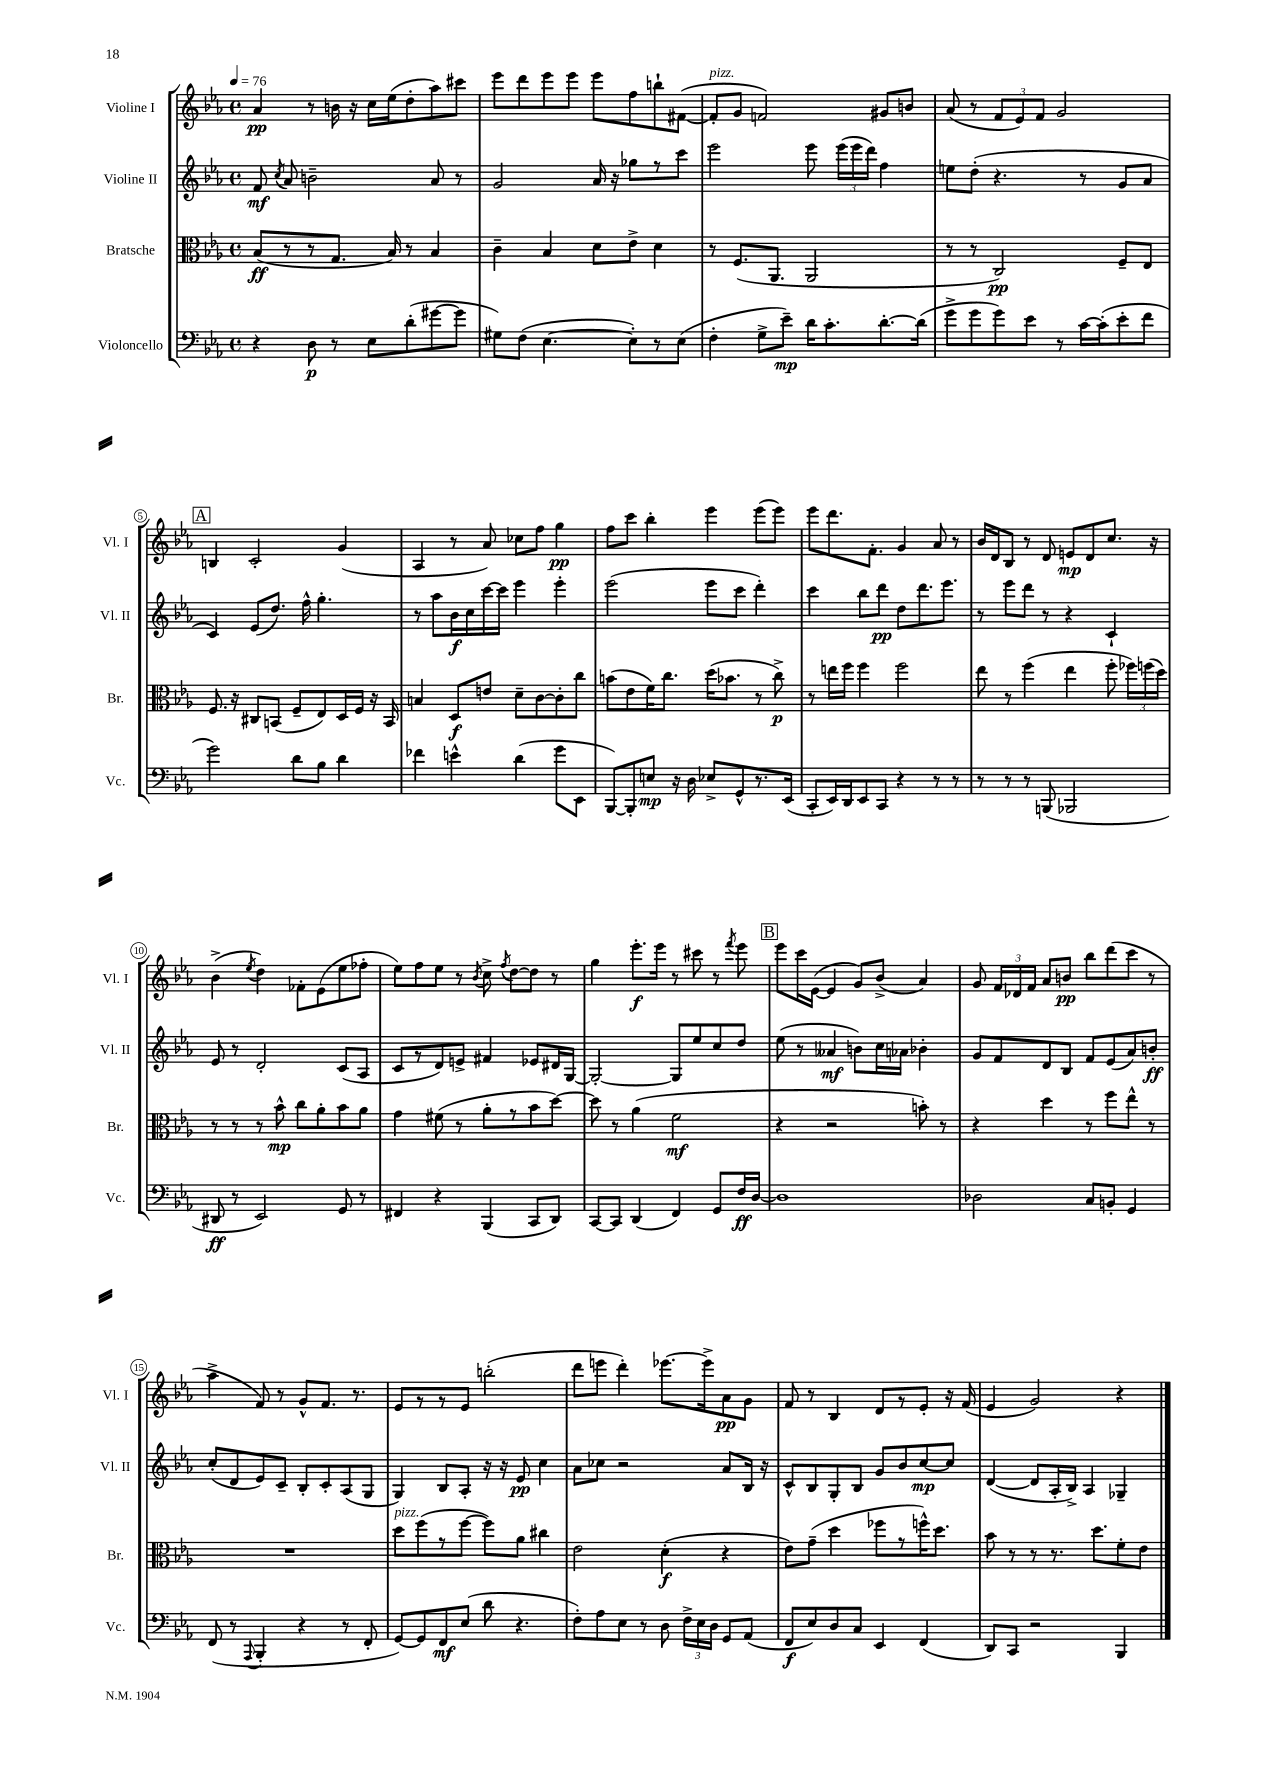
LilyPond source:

<<
\new StaffGroup <<
\new Staff = "s0" \with { instrumentName = "Violine I" shortInstrumentName = "Vl. I" } {
    \clef treble \key ees \major \defaultTimeSignature \time 4/4 \tempo 4 = 76
    \autoBeamOff aes'4\pp r8 b'16 r16 c''16[ ees''16( d''8-. aes''8) cis'''8] |
    ees'''8[ d'''8 ees'''8 ees'''8] ees'''8[ f''8 b''8-! fis'8]~( |
    fis'8[-.^\markup { \italic "pizz." } g'8] f'2) gis'8[ b'8] |
    aes'8( r8 \tuplet 3/2 { f'8[ ees'8) f'8] } g'2 |
    \mark \markup { \box "A" } b4 c'2-. g'4( |
    aes4 r8 aes'8) ces''8[ f''8] g''4\pp |
    f''8[ c'''8] bes''4-. ees'''4 ees'''8[( ees'''8]) |
    ees'''8[ d'''8. f'8.]-. g'4 aes'8 r8 |
    bes'16[ d'16 bes8] r8 d'8 e'8[\mp d'8 c''8.] r16 |
    bes'4->( \acciaccatura { ees''8 } d''4) fes'8[-. ees'8( ees''8 fes''8]-. |
    ees''8[) f''8 ees''8] r8 \acciaccatura { bes'8 } c''8-> \acciaccatura { f''8 } d''8[~ d''8] r8 |
    g''4 ees'''8.[-.\f ees'''16] r8 cis'''8 r8 \acciaccatura { f'''8 } ees'''8 |
    \mark \markup { \box "B" } ees'''8[ c'''16 ees'16]~( ees'4 g'8[) bes'8]->( aes'4) |
    g'8 \tuplet 3/2 { f'16[ des'16 f'16] } aes'8[ b'8]\pp bes''8[ d'''8( c'''8] r8 |
    aes''4-> f'8) r8 g'8[-^ f'8.] r8. |
    ees'8[ r8 r8 ees'8] b''2-.( |
    d'''8[ e'''8] d'''4-.) ees'''8.[~ ees'''16-> aes'8\pp g'8] |
    f'8 r8 bes4 d'8[ r8 ees'8]-. r16 f'16( |
    ees'4 g'2) r4 \bar "|." |
}
\new Staff = "s1" \with { instrumentName = "Violine II" shortInstrumentName = "Vl. II" } {
    \clef treble \key ees \major \defaultTimeSignature \time 4/4
    \autoBeamOff f'8\mf \acciaccatura { c''8 } aes'8 b'2-- aes'8 r8 |
    g'2 aes'16 r16 ges''8[ r8 c'''8] |
    ees'''2 ees'''8 \tuplet 3/2 { ees'''16[( ees'''16 d'''16]) } f''4 |
    e''8[ d''8]-.( r4. r8 g'8[ aes'8] |
    \mark \markup { \box "A" } c'4) ees'8[( d''8.]) f''16-^ g''4.-. |
    r8 aes''8[ bes'16\f c''16 c'''16~ c'''16] ees'''4 ees'''4-. |
    ees'''2( ees'''8[ c'''8] d'''4-.) |
    c'''4 bes''8[ d'''8]\pp d''8[ d'''8. ees'''8.] |
    r8 ees'''8[ d'''8] r8 r4 c'4-! |
    ees'8 r8 d'2-. c'8[( aes8] |
    c'8[ r8 d'8) e'8]-> fis'4 ees'8[ dis'16 g16]~ |
    g2~-. g8[ ees''8 c''8 d''8] |
    \mark \markup { \box "B" } ees''8( r8 aeses'4\mf b'8[) c''16 aes'16] bes'4-. |
    g'8[ f'8 d'8 bes8] f'8[ ees'8( aes'8) b'8]-.\ff |
    c''8[-.( d'8 ees'8) c'8]-- bes8[-. c'8-. aes8( g8] |
    g4) bes8[ aes8]-. r16 r16 ees'8\pp c''4 |
    aes'8[ ces''8] r2 aes'8[ bes16] r16 |
    c'8[-^ bes8 g8-. bes8] g'8[ bes'8 c''8~\mp c''8] |
    d'4~( d'8[ aes16-. bes16]->) aes4 ges4-- \bar "|." |
}
\new Staff = "s2" \with { instrumentName = "Bratsche" shortInstrumentName = "Br." } {
    \clef alto \key ees \major \defaultTimeSignature \time 4/4
    \autoBeamOff bes8[\ff( r8 r8 g8.] bes16) r8 bes4 |
    c'4-- bes4 d'8[ ees'8]-> d'4 |
    r8 f8.[( aes,8.] aes,2 |
    r8 r8 c2\pp) f8[-- ees8] |
    \mark \markup { \box "A" } f8. r16 cis8[ b,8]( f8[-- ees8) d16 f16] r16 b,16 |
    b4 d8[\f e'8] d'8[-- c'8~ c'8-. c''8] |
    b'8[( ees'8 f'16) c''8.] d''16[( bes'8.] r8 c''8->\p) |
    r8 e''16[ f''16] f''4 f''2 |
    ees''8 r8 f''4( ees''4 f''8-. \tuplet 3/2 { fes''16[) f''16( d''16]) } |
    r8 r8 r8 bes'8-^\mp c''8[ aes'8-. bes'8 aes'8] |
    g'4 fis'8( r8 aes'8[-. r8 bes'8 d''8]~) |
    d''8 r8 aes'4( f'2\mf |
    \mark \markup { \box "B" } r4 r2 b'8-.) r8 |
    r4 d''4 r8 f''8[ ees''8]-^ r8 |
    R1 |
    d''8[^\markup { \italic "pizz." } f''8( r8 f''8]~ f''8[) aes'8] cis''4 |
    ees'2 d'4-.\f( r4 |
    ees'8[) g'8]--( d''4 fes''8[ r8 f''16-^) d''8.] |
    bes'8 r8 r8 r8. d''8.[ f'8-. ees'8] \bar "|." |
}
\new Staff = "s3" \with { instrumentName = "Violoncello" shortInstrumentName = "Vc." } {
    \clef bass \key ees \major \defaultTimeSignature \time 4/4
    \autoBeamOff r4 d8\p r8 ees8[ d'8-.( gis'8~ gis'8] |
    gis8[) f8]( ees4.~ ees8[-.) r8 ees8]( |
    f4-. g8[-> ees'8]--\mp) d'16[ c'8.-. d'8.~-. d'16]( |
    g'8[-> g'8 g'8) ees'8] r8 c'16[~ c'16-.( ees'8-. f'8] |
    \mark \markup { \box "A" } g'2) d'8[ bes8] d'4 |
    fes'4 e'4-^ d'4( g'8[ ees,8] |
    bes,,8[~) bes,,8-. e8]\mp r16 d16 ees8[-> g,8-^ r8. ees,16]( |
    c,8[-. ees,16) d,16 ees,8 c,8] r4 r8 r8 |
    r8 r8 r8 b,,8( bes,,2 |
    dis,8\ff r8 ees,2) g,8 r8 |
    fis,4 r4 bes,,4( c,8[ d,8]) |
    c,8[~ c,8] d,4( f,4) g,8[ f16\ff d16]~ |
    \mark \markup { \box "B" } d1 |
    des2 c8[ b,8]-. g,4 |
    f,8( r8 \appoggiatura { aes,,8 } bes,,4-. r4 r8 f,8-. |
    g,8[~) g,8 f,8\mf ees8]( d'8 r4. |
    f8[-.) aes8 ees8] r8 d8 \tuplet 3/2 { f16[-> ees16 d16] } g,8[ aes,8]( |
    f,8[\f ees8) d8 c8] ees,4 f,4( |
    d,8[) c,8] r2 bes,,4 \bar "|." |
}
>>
>>
\layout { \context { \Score \override BarNumber.stencil = #(make-stencil-circler 0.1 0.3 ly:text-interface::print) } }
